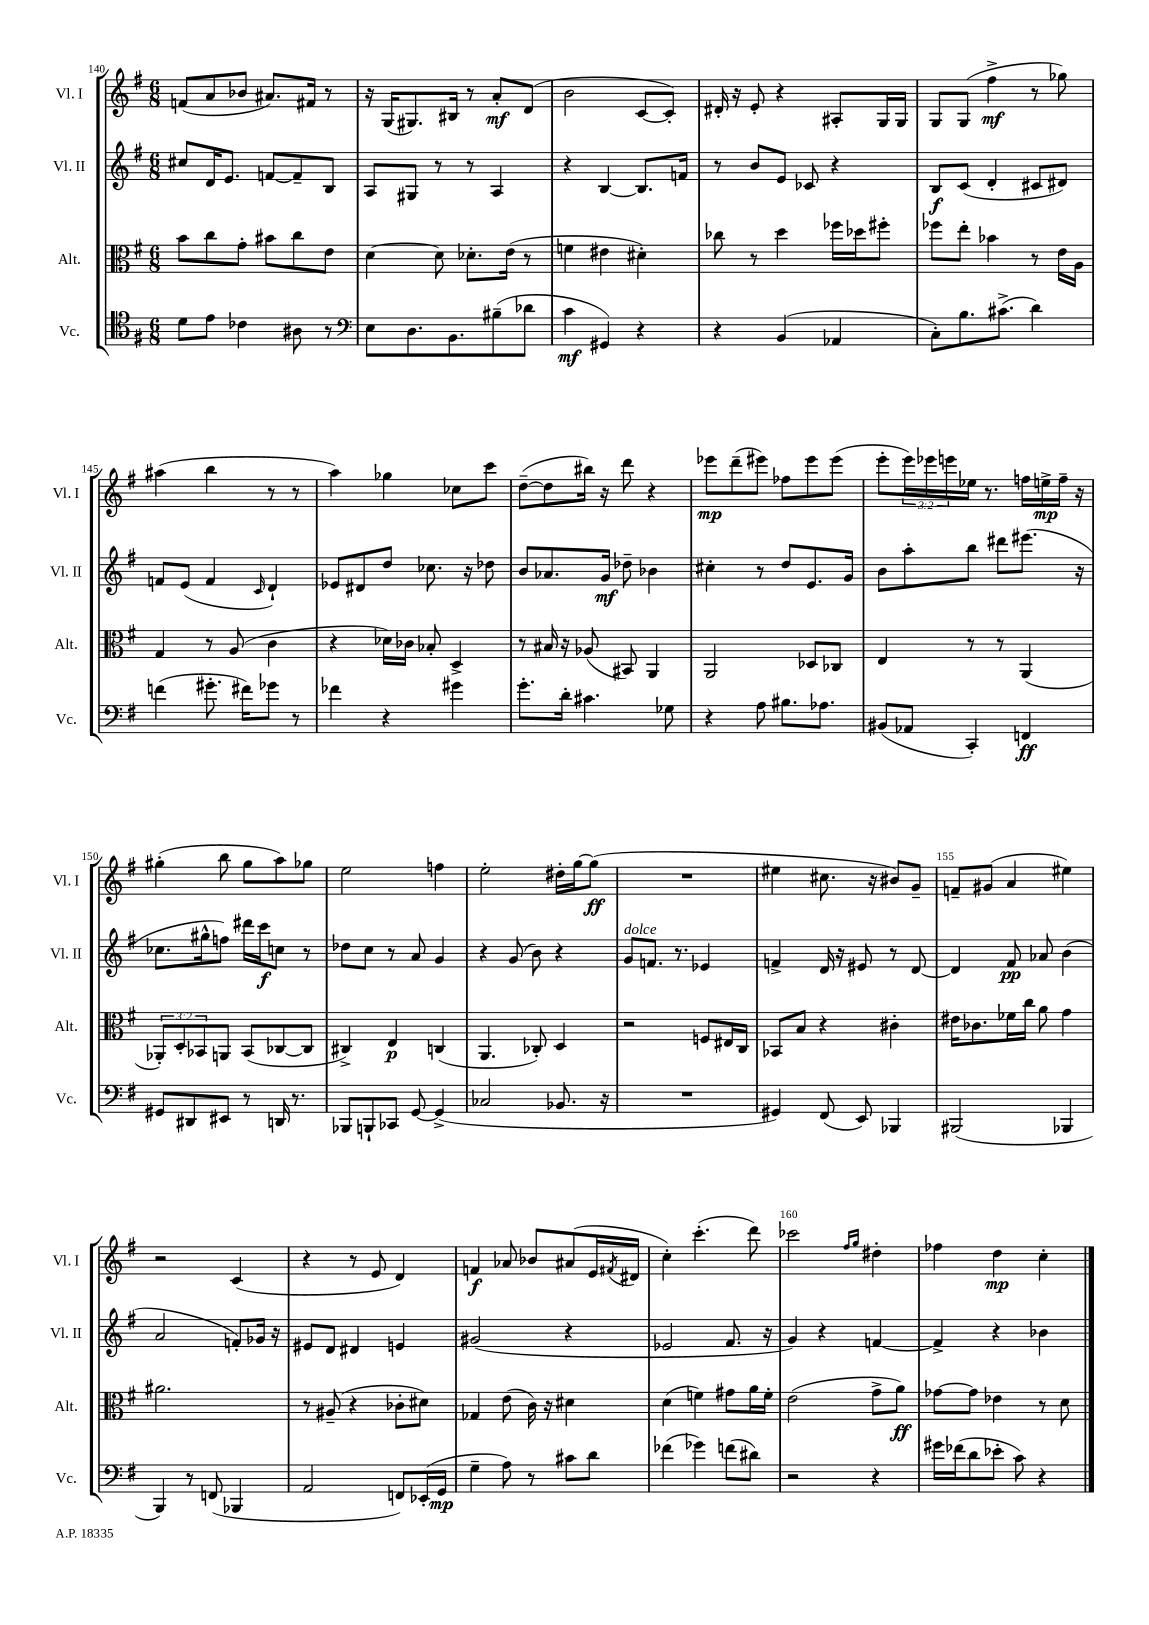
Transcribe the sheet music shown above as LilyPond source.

<<
\new StaffGroup <<
\new Staff = "s0" \with { instrumentName = "Vl. I" shortInstrumentName = "Vl. I" } {
    \clef treble \key g \major \numericTimeSignature \time 6/8 \override Staff.TupletNumber.text = #tuplet-number::calc-fraction-text
    f'8( a'8 bes'8 ais'8.) fis'16 r8 |
    r16 g16( gis8.) bis16 r8 a'8-.\mf d'8( |
    b'2 c'8~ c'8-.) |
    dis'16-. r16 e'8-. r4 ais8-. g16 g16 |
    g8 g8( fis''4->\mf r8 ges''8) |
    ais''4( b''4 r8 r8 |
    a''4) ges''4 ces''8 c'''8 |
    d''8~--( d''8 bis''16) r16 d'''8 r4 |
    ees'''8\mp d'''8--( eis'''8) fes''8 eis'''8 eis'''8( |
    e'''8-. \tuplet 3/2 { e'''16) ees'''16 e'''16 } ees''16 r8. f''16 e''16->\mp f''16-- r16 |
    gis''4-.( b''8 gis''8 a''8) ges''8 |
    e''2 f''4 |
    e''2-. dis''16-. g''16~ g''8\ff( |
    R2. |
    eis''4 cis''8. r16 bis'8) g'8-- |
    f'8-- gis'8( a'4 eis''4) |
    r2 c'4( |
    r4 r8 e'8 d'4) |
    f'4\f aes'8 bes'8 ais'8( e'16 \acciaccatura { fis'8 } dis'16 |
    c''4-.) c'''4.-.( d'''8) |
    ces'''2 \grace { fis''16 g''16 } dis''4-. |
    fes''4 d''4\mp c''4-. \bar "|." |
}
\new Staff = "s1" \with { instrumentName = "Vl. II" shortInstrumentName = "Vl. II" } {
    \clef treble \key g \major \numericTimeSignature \time 6/8
    cis''8 d'16 e'8. f'8~ f'8-- b8 |
    a8 gis8 r8 r8 a4 |
    r4 b4~ b8. f'16 |
    r8 b'8 e'8 ces'8 r4 |
    b8\f c'8( d'4-. cis'8 dis'8) |
    f'8 e'8( f'4 \grace { c'16 } d'4-!) |
    ees'8 dis'8 d''8 ces''8. r16 des''8 |
    b'8 aes'8. g'16\mf des''8-- bes'4 |
    cis''4-. r8 d''8 e'8. g'16 |
    b'8 a''8-. b''8 dis'''8 eis'''8.( r16 |
    ces''8. gis''16-^ f''8) dis'''16 c'''16\f c''8 r8 |
    des''8 c''8 r8 a'8 g'4 |
    r4 g'8( b'8) r4 |
    g'8^\markup { \italic "dolce" } f'8. r8. ees'4 |
    f'4-> d'16 r16 eis'8 r8 d'8~ |
    d'4 fis'8\pp aes'8 b'4( |
    a'2 f'8-.) ges'16 r16 |
    eis'8 d'8 dis'4 e'4 |
    gis'2( r4 |
    ees'2 fis'8. r16 |
    g'4) r4 f'4~ |
    f'4-> r4 bes'4 \bar "|." |
}
\new Staff = "s2" \with { instrumentName = "Alt." shortInstrumentName = "Alt." } {
    \clef alto \key g \major \numericTimeSignature \time 6/8 \override Staff.TupletNumber.text = #tuplet-number::calc-fraction-text
    b'8 c''8 g'8-. bis'8 c''8 e'8 |
    d'4~ d'8 des'8.-. e'16( r8 |
    f'4 eis'4 dis'4-.) |
    ces''8 r8 d''4 fes''16 des''16 fis''8-. |
    fes''8 e''8-. bes'4 r8 e'16 a16 |
    g4 r8 a8( c'4 |
    r4 des'16) ces'16 bes8-. d4-> |
    r8 bis16 r16 aes8( bis,8) a,4 |
    a,2 des8 ces8 |
    e4 r8 r8 a,4( |
    \tuplet 3/2 { aes,8-.) d8-. bes,8 } a,8 bes,8( ces8~ ces8 |
    cis4->) e4\p c4( |
    a,4. ces8-.) d4 |
    r2 f8 eis16 c16 |
    bes,8 b8 r4 cis'4-. |
    eis'16 ces'8. fes'16 c''16 a'8 g'4 |
    ais'2. |
    r8 ais8--( r4 ces'8-. dis'8) |
    ges4 e'8( c'16) r16 dis'4 |
    d'4( f'4) gis'8 a'16 f'16-. |
    e'2( g'8-> a'8\ff) |
    ges'8~ ges'8 ees'4 r8 d'8 \bar "|." |
}
\new Staff = "s3" \with { instrumentName = "Vc." shortInstrumentName = "Vc." } {
    \clef tenor \key g \major \numericTimeSignature \time 6/8
    d'8 e'8 ces'4 ais8 r8 |
    \clef bass e8 d8. b,8. bis8--( des'8 |
    c'4\mf gis,4) r4 |
    r4 b,4( aes,4 |
    c8-.) b8. cis'8.->( d'4) |
    f'4( gis'8.-. fis'16) ges'8 r8 |
    fes'4 r4 gis'4 |
    g'8.-. d'16-. cis'4. ges8 |
    r4 a8 bis8. aes8. |
    bis,8( aes,8 c,4-.) f,4\ff |
    gis,8 dis,8 eis,8 r8 d,16 r8. |
    bes,,8 b,,8-! ces,8 g,8~ g,4->( |
    ces2 bes,8. r16 |
    R2. |
    gis,4) fis,8( e,8) bes,,4 |
    bis,,2( bes,,4 |
    b,,4) r8 f,8( bes,,4 |
    a,2 f,8) ees,16-.( g,16\mp |
    g4-- a8) r8 cis'8 d'8 |
    fes'4( ges'4) f'8( dis'8) |
    r2 r4 |
    gis'16 fes'16( d'8 ees'8-. c'8) r4 \bar "|." |
}
>>
>>
\layout { \context { \Score currentBarNumber = #140 \override BarNumber.break-visibility = ##(#f #t #t) barNumberVisibility = #(every-nth-bar-number-visible 5) } }
